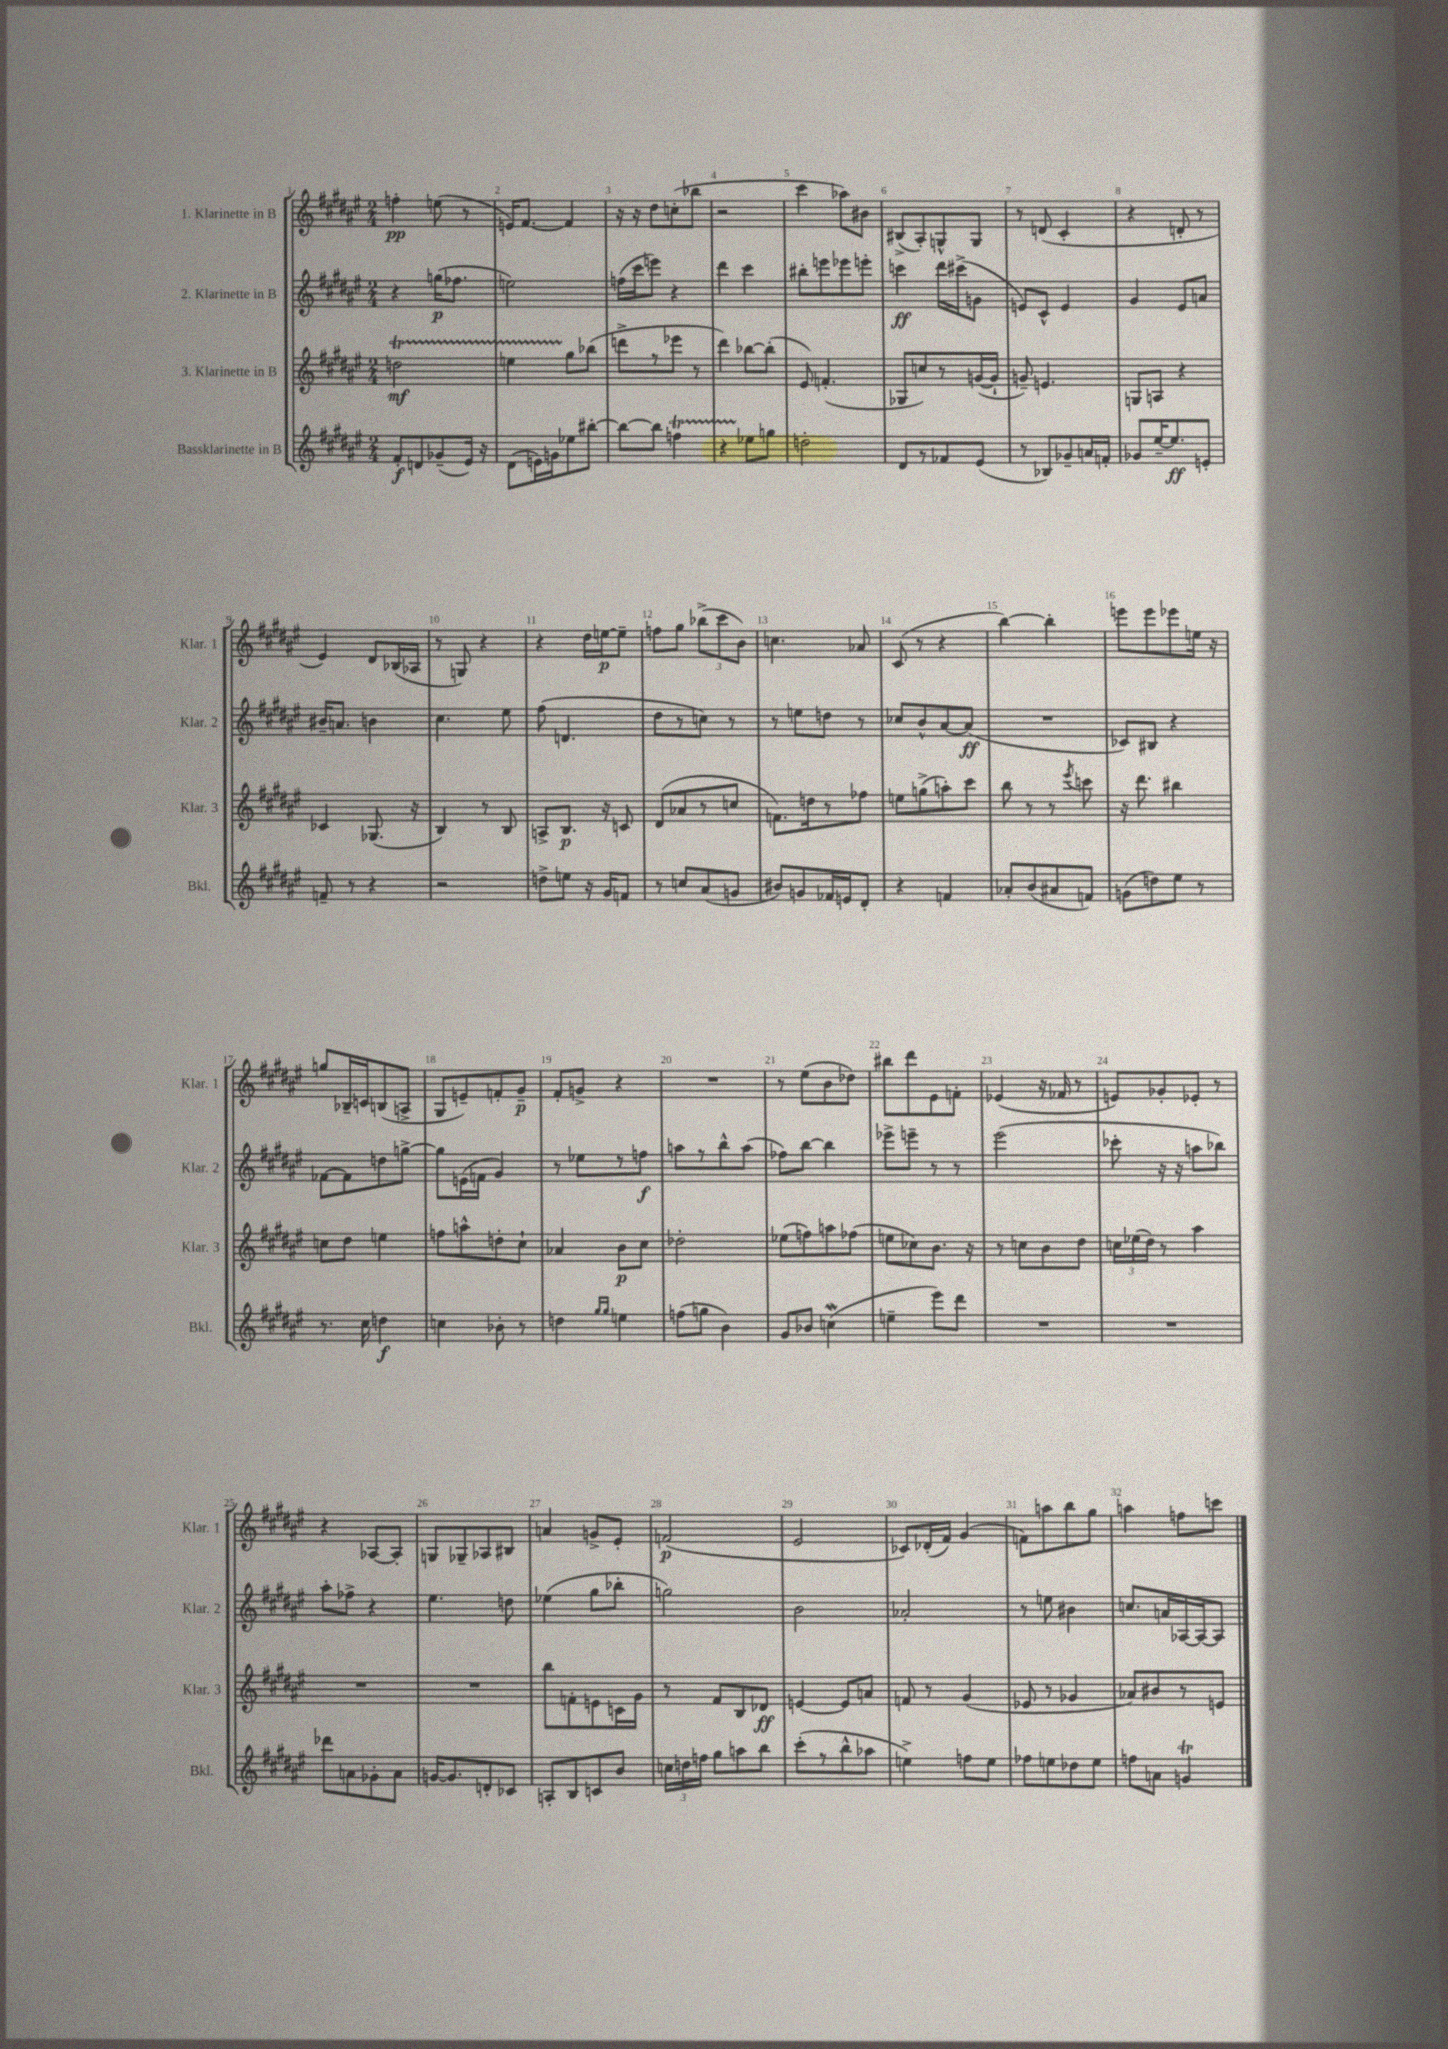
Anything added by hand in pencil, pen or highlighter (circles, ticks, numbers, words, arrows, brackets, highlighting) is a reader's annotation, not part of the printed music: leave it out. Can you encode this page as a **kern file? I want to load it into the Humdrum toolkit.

**kern	**kern	**kern	**kern
*staff4	*staff3	*staff2	*staff1
*clefG2	*clefG2	*clefG2	*clefG2
*k[f#c#g#d#a#e#]	*k[f#c#g#d#a#e#]	*k[f#c#g#d#a#e#]	*k[f#c#g#d#a#e#]
*M2/4	*M2/4	*M2/4	*M2/4
8f#'/L	2dd\	4r	4ff'\
8d/	.	.	.
(8g-~/	.	(16gg\LK	(8ee\
.	.	8.ff-\J	.
16e#/Jk)	.	.	8r
16r	.	.	.
=	=	=	=
(8d#\L	4ee\	2ee\)	16e/LK)
.	.	.	[8.f#/J
16e\L)	.	.	.
16g\J	.	.	.
8ee-\	8gg#\L	.	4f#/]
[8bb#'\J	(8bb-\J	.	.
=	=	=	=
8bb#\_L	8ddd^\L	(16ff\LL	16r
.	.	16ccc#\J	16r
8bb#\]J	8r	8eee\J)	8dd#\L
4ff\	8eee-\J	4r	(8cc'\
.	8r	.	8bb-\J
=	=	=	=
4r	4ddd#\)	4ddd#\	2r
8ee-\L	[8bb-\L	4ccc#\	.
8gg\J	(8bb-'\]J	.	.
=	=	=	=
2dd'\	8e#/)	8bb#'\L	4ccc#\
.	(4.f'/	8eee\	.
.	.	8eee-\	8aa-\L)
.	.	8eee'\J	8b#\J
=	=	=	=
8d#/L	8G-/L	4ccc\	(8B#^/L
8r	8cc/)	.	8A#'/)
8f-/	8r	16ddd#\LL	8G^^/
.	.	(16ccc#^\J	.
(8e#/J	([16g/L	8g\J	8G/J
.	16g`/]JJ	.	.
=	=	=	=
8r	8g~/)	8e/L)	8r
8B-/L)	4.e/	8c#^^/J	(8d/
8g-~/	.	4e/	4c#'/
16a/L	.	.	.
16f'/JJ	.	.	.
=	=	=	=
8g-/L	8G/L	4g#/	4r
[16ee#~/K	8A/J	.	.
8.ee#/]	.	.	.
.	4r	8e#/L	8d'/
8e'/J	.	8a/J	8r
=	=	=	=
8f~/	4c-/	16b#~/LK	4e#/)
.	.	8.a/J	.
8r	.	.	.
4r	(8.G-/	4b\	8d#/L
.	.	.	(16B-/L
.	16r	.	16A-/JJ
=	=	=	=
2r	4B/)	4.cc#\	8r
.	.	.	8G/)
.	8r	.	4r
.	8B/	8ee#\	.
=	=	=	=
8dd^\L	8A^/L	(8ff#\	4r
8ee\J	8.B/J	4.d/	.
16r	.	.	16dd#\LL
16g#/LK	16r	.	[16ee\J
8f/J	8c/	.	8ee~\]J
=	=	=	=
8r	(8d#/L	8dd#\L	8ff\L
8cc/L	8a-/	8r	8gg#\J
(8a#/	8r	8cc\J)	(12bb-^\L
.	.	.	12ccc#\
8g/J	8cc/J	8r	.
.	.	.	12b\J)
=	=	=	=
8b#/L)	8.f\L)	8r	4.cc\
8g/	.	8ee\L	.
.	16dd\k	.	.
16f-/L	8r	8dd\J	.
16e/J	.	.	.
8d#'/J	8ff-\J	8r	8a-/
=	=	=	=
4r	8ee\L	8cc-/L	(8c#/
.	(8gg^\	8b^^/	8r
4f/	8aa'\)	[8a#/	4r
.	8ccc#\J	(8a#/]J	.
=	=	=	=
8a-'/L	8bb\	2r	[4bb\)
(8b/	8r	.	.
8a#/	8r	.	4bb'\]
.	8qeee#/	.	.
8f/J)	8ccc\	.	.
=	=	=	=
(8g\L	16r	8c-/L)	8eee\L
.	8.ddd#\	.	.
8dd\)	.	8B#/J	8eee\
8ee#\J	4bb#\	4r	8eee-\
8r	.	.	16ee\Jk
.	.	.	16r
=	=	=	=
8.r	8cc\L	[8f-\L	8gg/L
.	8dd#\J	8f-\]	16B-~/L
16cc#\	.	.	16c/J
4dd\	4ee\	8dd\	(8B/
.	.	[8gg^\J	8A^/J
=	=	=	=
4cc\	8ff\L	8gg\]L	8G#/L
.	8aa^^\	(16e\L	8e~/)
.	.	16f\JJ	.
8b-'\	8dd'\	4g#/)	8f'/
8r	8cc#`\J	.	8g#~/J
=	=	=	=
4dd\	4a-/	8r	8f#'/L
.	.	8ee-\L	8g^/J
16qqgg#/LL	.	.	.
16qqgg#/JJ	.	.	.
4ee\	8b\L	8r	4r
.	8cc#\J	8ff\J	.
=	=	=	=
(8ff\L	2dd-'\	8aa\L	2r
8gg\J	.	8r	.
4b\)	.	8bb^^\	.
.	.	(8aa\J	.
=	=	=	=
8g#/L	(8ee-\L	8ff-\L)	8r
8b-/J	8ff\)	[8bb\J	(8ee#\L
(4cc\	8aa\	4bb\]	8b\
.	(8ff-\J	.	8dd-\J)
=	=	=	=
4ee~\	8ee\L	8eee-^\L	8bb#\L
.	8cc-\)	8eee~\J	8ddd#\
8eee#\L)	8.b\J	8r	8e#\
8ddd#\J	.	8r	8f'\J
.	16r	.	.
=	=	=	=
2r	8r	(2eee#\	(4e-/
.	8cc\L	.	.
.	8b\	.	16r
.	.	.	16f-/
.	8dd#\J	.	8r
=	=	=	=
2r	24cc\LL	8ccc-'\	8e/L)
.	(24ee-\	.	.
.	24dd#\JJ)	.	.
.	8r	16r	8g-'/
.	.	16r	.
.	4aa#\	8aa\L	8e-'/J
.	.	8bb-\J)	8r
=	=	=	=
8ddd-\L	2r	8aa#'\L	4r
8a\	.	8ff-^\J	.
8g-'\	.	4r	[8A-/L
8a\J	.	.	8A-'/]J
=	=	=	=
[16g/LK	2r	4.ee#\	8G/L
8.g/]	.	.	.
.	.	.	8G-~/
8d'/	.	.	8A-/
8c-/J	.	8dd\	8B#/J
=	=	=	=
8A'/L	8bb\L	(4ee-\	4a/
8B/	8f'\	.	.
8c/	8e\	8gg#\L	8g^/L
8b/J	16c\L	8bb-'\J	8e#'/J
.	16g#\JJ	.	.
=	=	=	=
24cc\LL	8r	2gg\)	(2f/
24dd\	.	.	.
24ff\JJ	.	.	.
8gg#\L	8f#/L	.	.
8aa\	8B/	.	.
8bb\J	8d-/J	.	.
=	=	=	=
(8ccc#'\L	[4e/	2b\	2e#/
8r	.	.	.
8bb^^\	8e/]L	.	.
8aa-\J	8a/J	.	.
=	=	=	=
4ee^\)	8f/	2a-'/	8c-/L)
.	8r	.	(16d-'/L
.	.	.	16f#/JJ)
8ff\L	(4g#/	.	(4g#/
8ee\J	.	.	.
=	=	=	=
8ff-\L	8e-/	8r	8f\L)
8ee\	8r	8ee\	8aa\
8dd-\	4g-/	4b#\	8bb\
8ee\J	.	.	8gg#\J
=	=	=	=
8ff\L	8a-/L)	8.cc/L	4aa\
8a\J	8b#/	.	.
.	.	16a/L	.
4g/	8r	[16A-/	8ff\L
.	.	16A-/_J	.
.	8e/J	8A-/]J	8ccc\J
==	==	==	==
*-	*-	*-	*-
